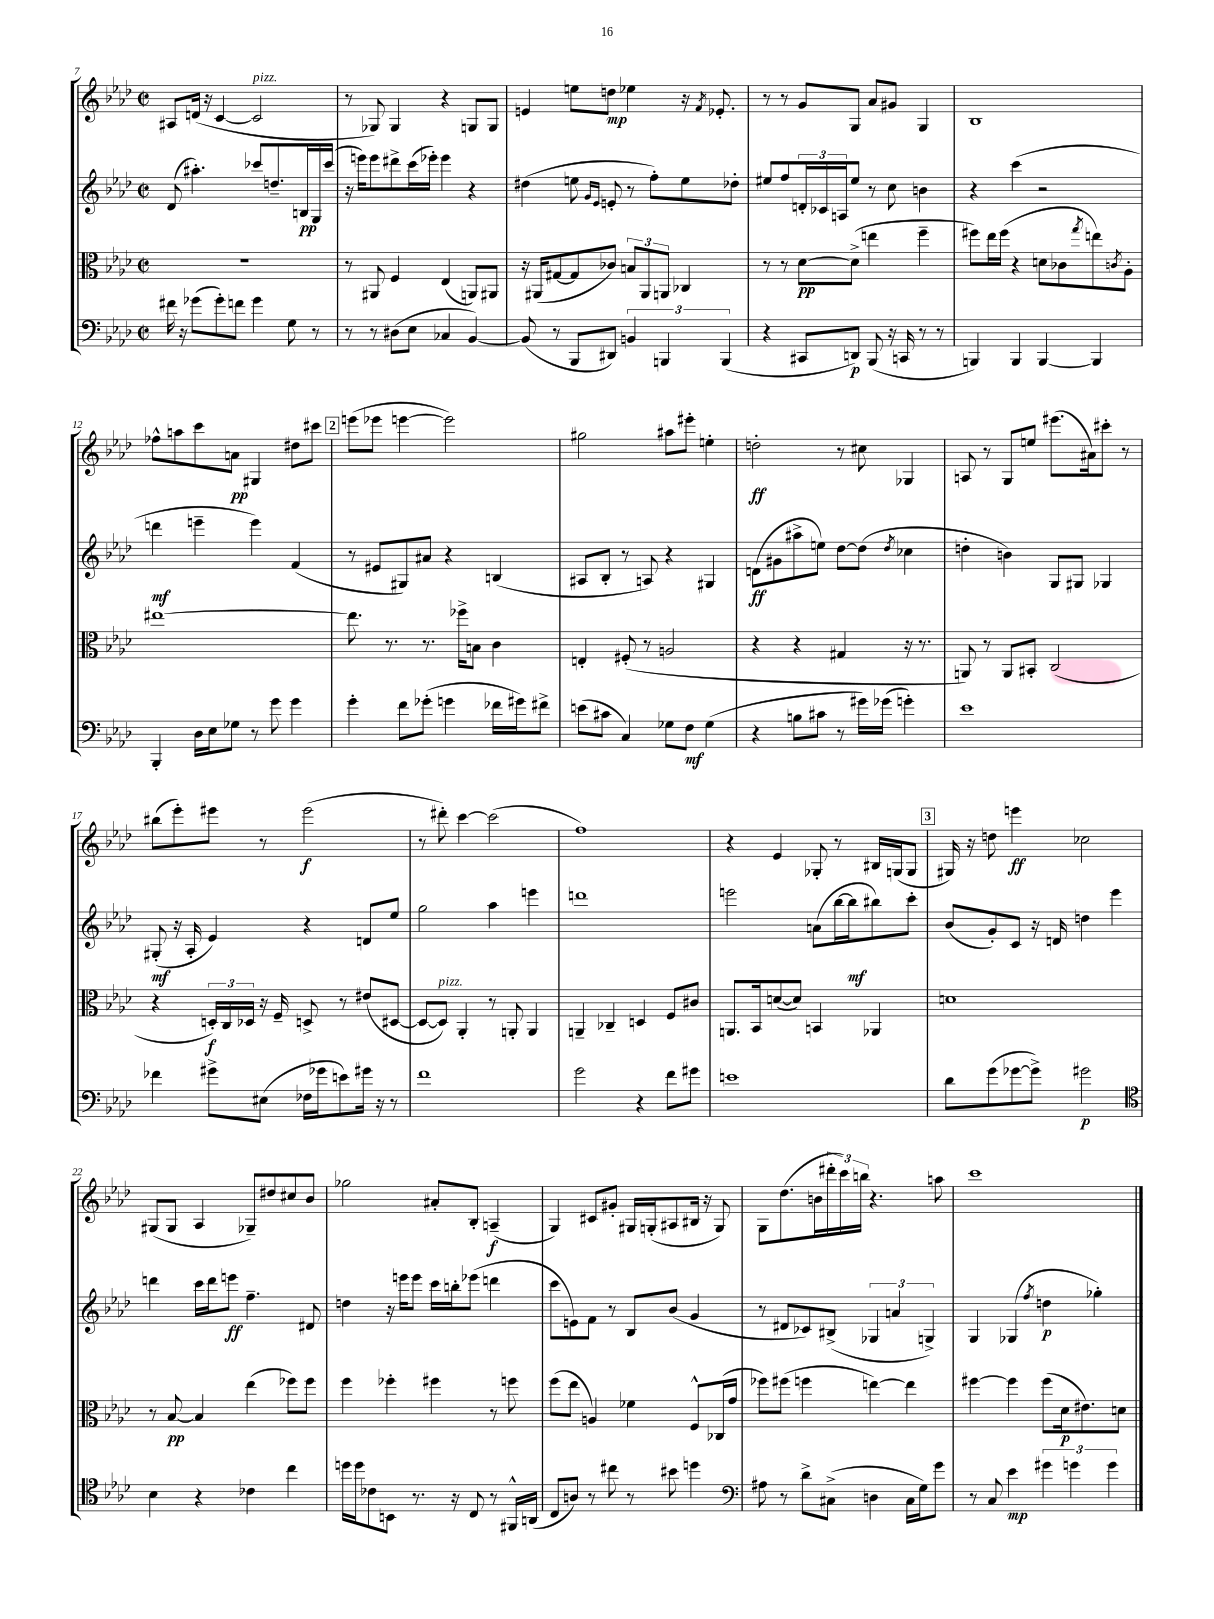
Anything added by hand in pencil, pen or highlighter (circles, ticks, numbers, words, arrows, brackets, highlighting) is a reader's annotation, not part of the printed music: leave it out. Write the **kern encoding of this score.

**kern	**kern	**kern	**kern
*staff4	*staff3	*staff2	*staff1
*clefF4	*clefC3	*clefG2	*clefG2
*k[b-e-a-d-]	*k[b-e-a-d-]	*k[b-e-a-d-]	*k[b-e-a-d-]
*M2/2	*M2/2	*M2/2	*M2/2
*met(c|)	*met(c|)	*met(c|)	*met(c|)
16f#	1r	(8d-	8A#
16r	.	.	.
(8g-	.	4.aa#')	(16d
.	.	.	16r
8g-')	.	.	[4c
8f	.	.	.
4g-	.	8ccc-	2c]
.	.	8.dd~	.
8G	.	.	.
.	.	16B	.
8r	.	16G	.
.	.	(16ccc-	.
=	=	=	=
8r	8r	16r	8r
.	.	16eee)	.
8r	8AA#	8eee	8G-)
(8D#	4F	8ddd#^	4G-
8E-	.	(16ccc	.
.	.	16eee-')	.
4C-	(4E-	4eee-	4r
[4BB-)	8AA)	4r	8G
.	8AA#	.	8G
=	=	=	=
(8BB-]	16r	(4dd#	4e
.	(16AA#	.	.
8r	[8G#	.	.
8BBB-	8G#]	8ee	8ee
.	.	16qqg	.
.	.	16qqe-	.
8DD#)	8c-)	8e'	8dd
6BB	12B	8r	4ee-
.	12AA#	.	.
.	.	8ff')	.
6BBB	12AA	.	.
.	4C-	8ee	16r
.	.	.	8qf
.	.	.	8.e-'
(6BBB	.	.	.
.	.	8dd-'	.
=	=	=	=
4r	8r	8ee#	8r
.	8r	8ff	8r
8CC#	[8d-	24d'	8g
.	.	24c-	.
.	.	24A	.
8DD)	(8d-^]	8ee#	8G
(8BBB-	4ee	8r	8a-
16r	.	8cc	8g#
16CC	.	.	.
8r	4ff~	4b	4G
8r	.	.	.
=	=	=	=
4BBB)	8ff#)	4r	1B-
.	16ee-	.	.
.	(16ff#	.	.
4BBB	4r	(4ccc	.
[4BBB	8d	2r	.
.	8c-	.	.
.	8qgg	.	.
4BBB]	8ee)	.	.
.	8qc	.	.
.	8A-'	.	.
=	=	=	=
4BBB-'	[1ee#	4ddd	8ff-^^
.	.	.	8aa
16D-	.	4eee~	8ccc
16E-	.	.	.
8G-	.	.	8a
8r	.	4eee)	4G#
8g	.	.	.
4g	.	(4f	8dd#
.	.	.	8ccc#
=	=	=	=
4g'	8.ee#]	8r	(8eee
.	.	8e#	8eee-
.	8.r	.	.
8f	.	8G#)	[4eee
(8g-'	8.r	8a#	.
4g	.	4r	2eee])
.	16ff-^	.	.
.	8B	.	.
16f-	4c	(4B	.
16g#)	.	.	.
8f#^	.	.	.
=	=	=	=
(8e	4E'	8A#	2gg#
8c#	.	8B-'	.
4C)	(8F#'	8r	.
.	8r	8A)	.
8G-	2A	4r	8aa#
8F	.	.	8eee#'
(4G-	.	4G#	4ee'
=	=	=	=
4r	4r	(8d	2dd'
.	.	8g#	.
8B	4r	8aa#^	.
8c#	.	8ee)	.
8r	4G#	[8dd-	8r
16g#)	.	(8dd-]	8cc#
(16g-	.	.	.
.	.	8qdd-	.
4g')	16r	4cc-	4G-
.	8.r	.	.
=	=	=	=
1e-	8AA)	4dd'	8A
.	8r	.	8r
.	8AA	4b)	8G
.	8BB#'	.	8ee
.	(2C	8G	(8.eee#
.	.	8G#	.
.	.	.	16a#)
.	.	4G-	8ccc#'
.	.	.	8r
=	=	=	=
4f-	4r	(8G#'	(8bb#
.	.	16r	8eee-')
.	.	16A-'	.
8g#^	24D')	4e-)	8eee#
.	24C	.	.
.	24D-	.	.
(8E#	16r	.	8r
.	16F~	.	.
16F-	8D^	4r	(2eee#
16g-	.	.	.
8e)	8r	.	.
16g#	(8e#	8d	.
16r	.	.	.
8r	[8D#	8ee-	.
=	=	=	=
1f	8D#_	2gg	8r
.	8D#])	.	8ddd#')
.	4AA-'	.	[4ccc
.	8r	4aa-	(2ccc]
.	8AA'	.	.
.	4AA	4eee	.
=	=	=	=
2g	4AA~	1ddd	1ff)
.	4C-~	.	.
4r	4D	.	.
8f	8F	.	.
8g#	8c#	.	.
=	=	=	=
1e	8.AA	2eee	4r
.	16BB-	.	.
.	([8d	.	4e-
.	8d])	.	.
.	4BB	(8a	8G-'
.	.	[16bb-	8r
.	.	16bb-]	.
.	4AA-	8bb#)	16B#
.	.	.	(16G
.	.	8ccc'	8G
=	=	=	=
8d-	1d	(8b-	16G#)
.	.	.	16r
(8g	.	8g')	8dd
[8g-	.	8c	4eee
8g-^])	.	16r	.
.	.	16d	.
2g#	.	4dd	2cc-
.	.	4eee-	.
=	=	=	=
*clefC4	*	*	*
4B-	8r	4ddd	(8G#
.	[8B-	.	8G#
4r	4B-]	16ccc	4A-
.	.	16ddd	.
.	.	8eee	.
4c-	(4ee-	4.ff~	8G-~)
.	.	.	8dd#
4cc	8ff-)	.	8cc#
.	8ff-	8d#	8b-
=	=	=	=
16dd	4ff	4dd	2gg-
16dd	.	.	.
8c-	.	.	.
8BB	4ff-'	16r	.
.	.	16eee	.
8.r	.	8eee	.
.	4ff#	16ccc	8a#'
16r	.	16bb'	.
8C	.	(8eee-	8B-'
8r	8r	4ddd	(4A~
16FF#^^	8ff	.	.
(16AA	.	.	.
=	=	=	=
8C	(8ff	8ccc	4G)
8A)	8ee-	8e)	.
8r	4A)	8f	8c#
8cc#	.	8r	8g#'
8r	4f-	8B-	16G#
.	.	.	(16G'
8b#	.	(8b-	8A#
4dd	8F^^	4g	16B#
.	.	.	16r
.	(16C-	.	8G)
.	16g	.	.
=	=	=	=
*clefF4	*	*	*
8A#	8ff-)	8r	8G
8r	(8ff#	8d#	(8.dd-
8d-^	4ff	8c-)	.
.	.	.	16b
(8C#^	.	(8B#^	24ddd#'
.	.	.	24ccc)
.	.	.	24bb
4D	[4ee)	6G-	4.r
.	.	6a	.
16C#	4ee]	.	.
16G)	.	.	.
.	.	6G^)	.
8g	.	.	8aa
=	=	=	=
8r	[4ff#	4G	1ccc
8C	.	.	.
4e-	4ff#]	(4G-	.
.	.	8qff	.
6g#	(8ff#	4dd	.
.	16d-	.	.
6g	.	.	.
.	8.e#)	.	.
.	.	4gg-')	.
6g	.	.	.
.	8d	.	.
==	==	==	==
*-	*-	*-	*-
